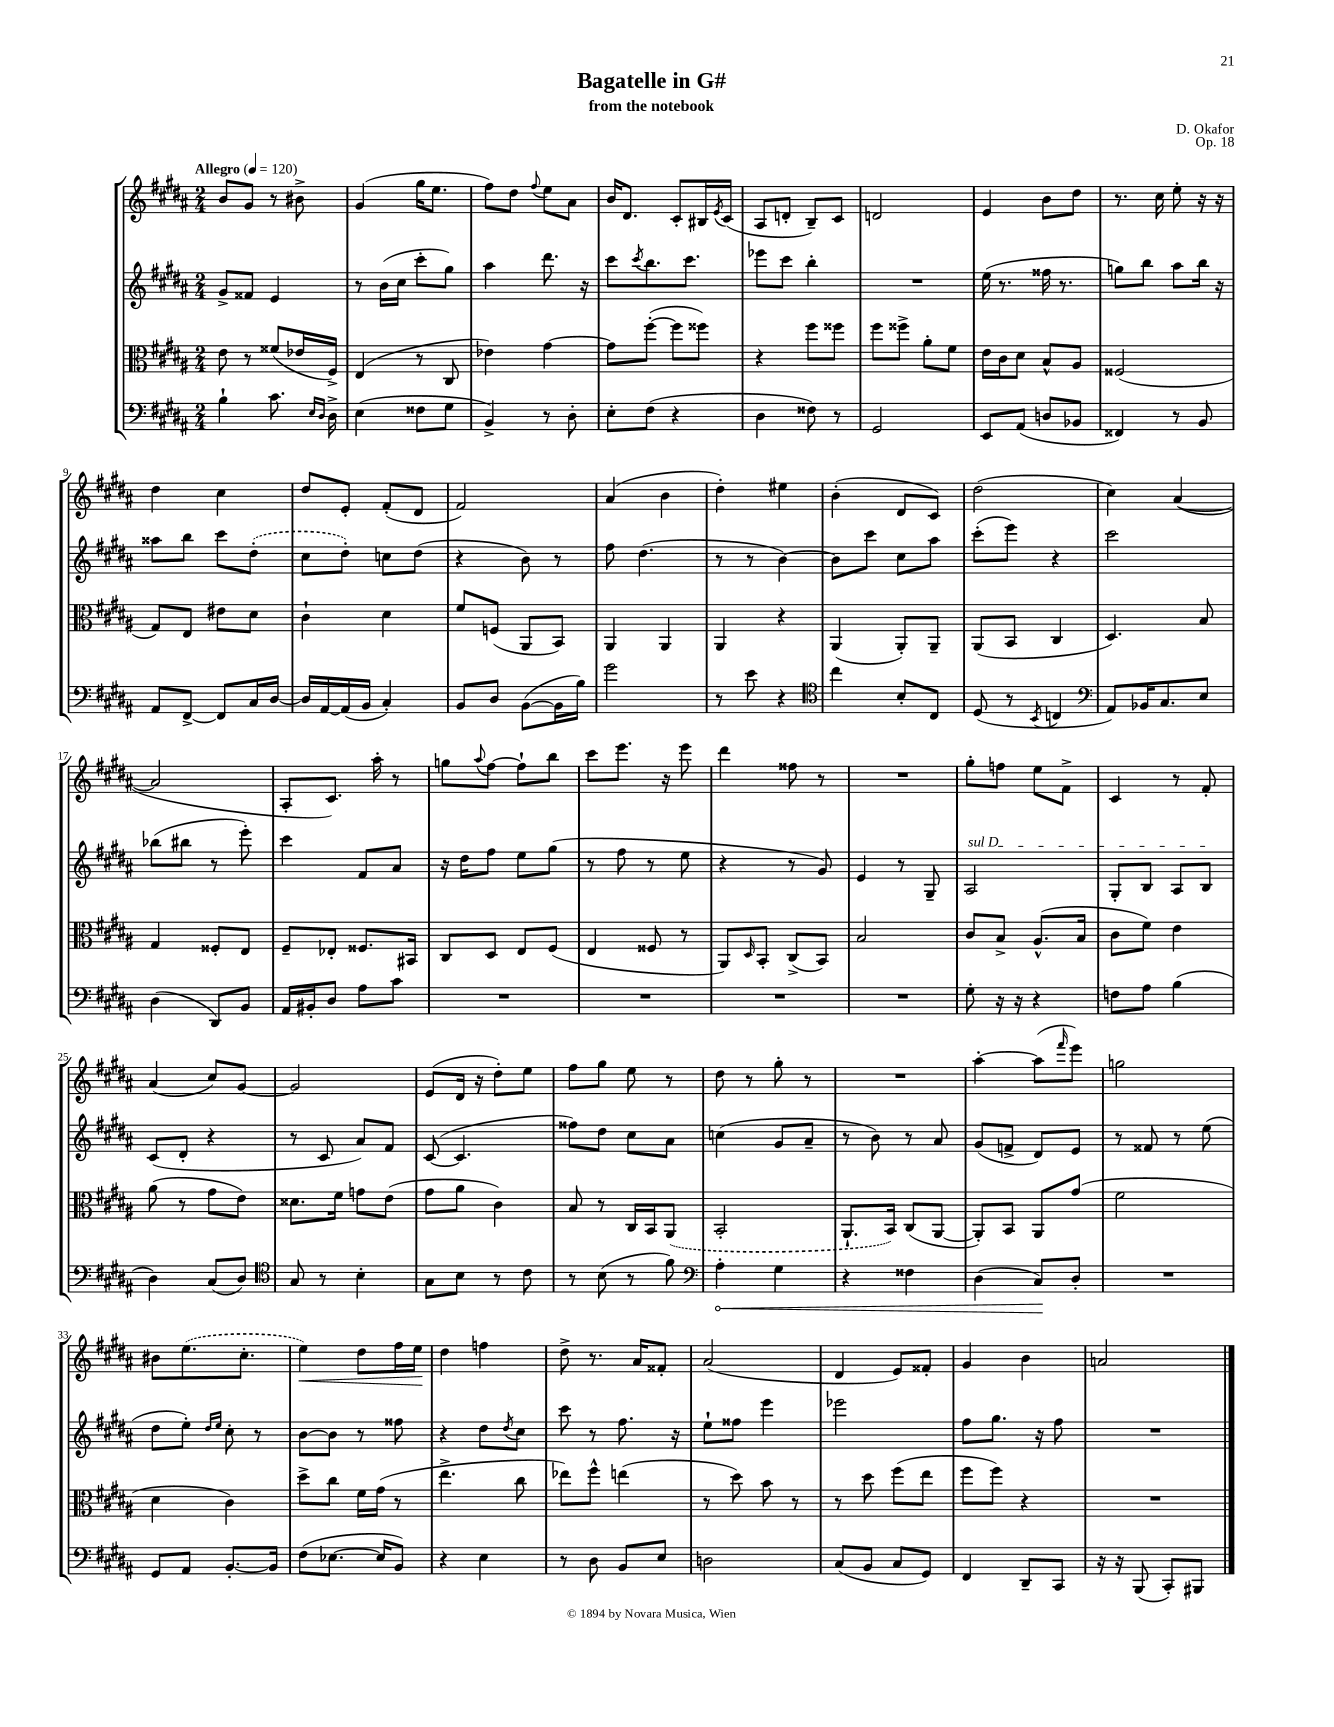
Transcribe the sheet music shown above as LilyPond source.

\header { title = "Bagatelle in G#" composer = "D. Okafor" subtitle = "from the notebook" opus = "Op. 18" }
<<
\new StaffGroup <<
\new Staff = "s0" {
    \clef treble \key b \major \numericTimeSignature \time 2/4 \tempo "Allegro" 4 = 120
    b'8 gis'8 r8 bis'8-> |
    gis'4( gis''16 e''8. |
    fis''8) dis''8 \appoggiatura { fis''8 } e''8 ais'8 |
    b'16 dis'8. cis'8-. bis16 \acciaccatura { e'8 } cis'16( |
    ais8 d'8-. b8--) cis'8 |
    d'2 |
    e'4 b'8 dis''8 |
    r8. cis''16 e''8-. r16 r16 |
    dis''4 cis''4 |
    dis''8 e'8-. fis'8-.( dis'8 |
    fis'2) |
    ais'4( b'4 |
    dis''4-.) eis''4 |
    b'4-.( dis'8 cis'8) |
    dis''2( |
    cis''4) ais'4~( |
    ais'2 |
    ais8-. cis'8.) ais''16-. r8 |
    g''8 \appoggiatura { ais''8 } fis''8~ fis''8-! b''8 |
    cis'''8 e'''8. r16 e'''8 |
    dis'''4 fisis''8 r8 |
    R2 |
    gis''8-. f''8 e''8 fis'8-> |
    cis'4 r8 fis'8-. |
    ais'4( cis''8) gis'8~ |
    gis'2 |
    e'8( dis'16 r16 dis''8-.) e''8 |
    fis''8 gis''8 e''8 r8 |
    dis''8 r8 gis''8-. r8 |
    R2 |
    ais''4~-. ais''8( \grace { fis'''16 } e'''8) |
    g''2 |
    bis'8 \once \slurDashed e''8.( cis''8.-. |
    e''4\<) dis''8 fis''16 e''16\! |
    dis''4 f''4 |
    dis''8-> r8. ais'16 fisis'8-. |
    ais'2( |
    dis'4 e'8) fisis'8-. |
    gis'4 b'4 |
    a'2 \bar "|." |
}
\new Staff = "s1" {
    \clef treble \key b \major \numericTimeSignature \time 2/4
    gis'8-> fisis'8 e'4 |
    r8 b'16( cis''16 cis'''8-. gis''8) |
    ais''4 dis'''8. r16 |
    cis'''8 \acciaccatura { cis'''8 } b''8. cis'''8. |
    ees'''8 cis'''8 b''4-. |
    R2 |
    e''16( r8. fisis''16 r8. |
    g''8) b''8 ais''8 b''16 r16 |
    aisis''8 b''8 cis'''8 \once \slurDashed dis''8-.( |
    cis''8 dis''8-.) c''8 dis''8( |
    r4 b'8) r8 |
    fis''8 dis''4.( |
    r8 r8 b'4~) |
    b'8 cis'''8 cis''8 ais''8 |
    cis'''8-.( e'''8) r4 |
    cis'''2 |
    bes''8( bis''8 r8 e'''8-.) |
    cis'''4 fis'8 ais'8 |
    r16 dis''16 fis''8 e''8 gis''8( |
    r8 fis''8 r8 e''8 |
    r4 r8 gis'8) |
    e'4 r8 gis8-- |
    \once \override TextSpanner.bound-details.left.text = \markup { \italic "sul D" } ais2\startTextSpan |
    gis8-. b8 ais8 b8\stopTextSpan |
    cis'8( dis'8-. r4 |
    r8 cis'8 ais'8) fis'8 |
    cis'8~( cis'4. |
    fisis''8) dis''8 cis''8 ais'8 |
    c''4( gis'8 ais'8-- |
    r8 b'8) r8 ais'8 |
    gis'8( f'8-> dis'8) e'8 |
    r8 fisis'8 r8 e''8( |
    dis''8 e''8-.) \grace { dis''16 e''16 } cis''8-. r8 |
    b'8~ b'8 r8 fisis''8 |
    r4 dis''8 \acciaccatura { dis''8 } cis''8 |
    cis'''8 r8 fis''8. r16 |
    e''8-! fisis''8 e'''4 |
    ees'''2 |
    fis''8 gis''8. r16 fis''8 |
    R2 \bar "|." |
}
\new Staff = "s2" {
    \clef alto \key b \major \numericTimeSignature \time 2/4
    e'8 r8 fisis'8( ees'16 fis16->) |
    e4( r8 cis8 |
    ees'4) gis'4~ |
    gis'8 fis''8~-.( fis''8 fisis''8) |
    r4 fis''8 fisis''8 |
    fis''8 fisis''8-> ais'8-. fis'8 |
    e'16 cis'16 dis'8 b8-^ ais8 |
    fisis2( |
    gis8) e8 eis'8 dis'8 |
    cis'4-! dis'4 |
    fis'8 f8( ais,8 b,8) |
    ais,4 ais,4 |
    ais,4 r4 |
    ais,4( ais,8-.) ais,8-- |
    ais,8( b,8 cis4 |
    dis4.) b8 |
    gis4 fisis8-. e8 |
    fis8-- ees8-. fisis8. bis,16 |
    cis8 dis8 e8 fis8( |
    e4 fisis8 r8 |
    ais,8) \grace { dis16 } b,8-. cis8->( b,8) |
    b2 |
    cis'8 b8-> ais8.-^( b16 |
    cis'8 fis'8) e'4 |
    ais'8( r8 gis'8 e'8) |
    disis'8. fis'16 g'8 e'8( |
    gis'8 ais'8 cis'4) |
    b8 r8 cis16 b,16 \once \slurDashed ais,8( |
    b,2-. |
    ais,8.-! b,16) cis8( ais,8~ |
    ais,8-.) b,8 ais,8 gis'8( |
    fis'2 |
    dis'4 cis'4) |
    dis''8-> cis''8 fis'16 gis'16( r8 |
    e''4.-> cis''8 |
    ees''8) fis''8-^ e''4( |
    r8 dis''8) b'8 r8 |
    r8 dis''8 fis''8( e''8 |
    fis''8 fis''8) r4 |
    R2 \bar "|." |
}
\new Staff = "s3" {
    \clef bass \key b \major \numericTimeSignature \time 2/4
    b4-! cis'8. \grace { e16 dis16 } dis16-> |
    e4( fisis8 gis8 |
    b,4->) r8 dis8-. |
    e8-. fis8( r4 |
    dis4 fisis8) r8 |
    gis,2 |
    e,8 ais,8( d8 bes,8 |
    fisis,4) r8 b,8 |
    ais,8 fis,8~-> fis,8 cis16 dis16~ |
    dis16 ais,16~ ais,16( b,16 cis4-.) |
    b,8 dis8 b,8~( b,16 b16) |
    gis'2 |
    r8 e'8 r4 |
    \clef tenor cis''4 b8-. cis8 |
    dis8( r8 \acciaccatura { b,8 } c4 |
    \clef bass ais,8) bes,16 cis8. e8 |
    dis4( dis,8) b,8 |
    ais,16 bis,16-. dis8 ais8 cis'8 |
    R2 |
    R2 |
    R2 |
    R2 |
    gis8-. r16 r16 r4 |
    f8 ais8 b4( |
    dis4) cis8( dis8) |
    \clef tenor gis8 r8 b4-. |
    gis8 b8 r8 cis'8 |
    r8 b8( r8 fis'8) |
    \clef bass \once \override Hairpin.circled-tip = ##t ais4-.\< gis4 |
    r4 fisis4 |
    dis4( cis8\!) dis8-. |
    R2 |
    gis,8 ais,8 b,8.~-. b,16 |
    fis8( ees8.~ ees16 b,8) |
    r4 e4 |
    r8 dis8 b,8 e8 |
    d2 |
    cis8( b,8 cis8 gis,8) |
    fis,4 dis,8-- cis,8 |
    r16 r16 b,,8( cis,8-.) bis,,8 \bar "|." |
}
>>
>>
